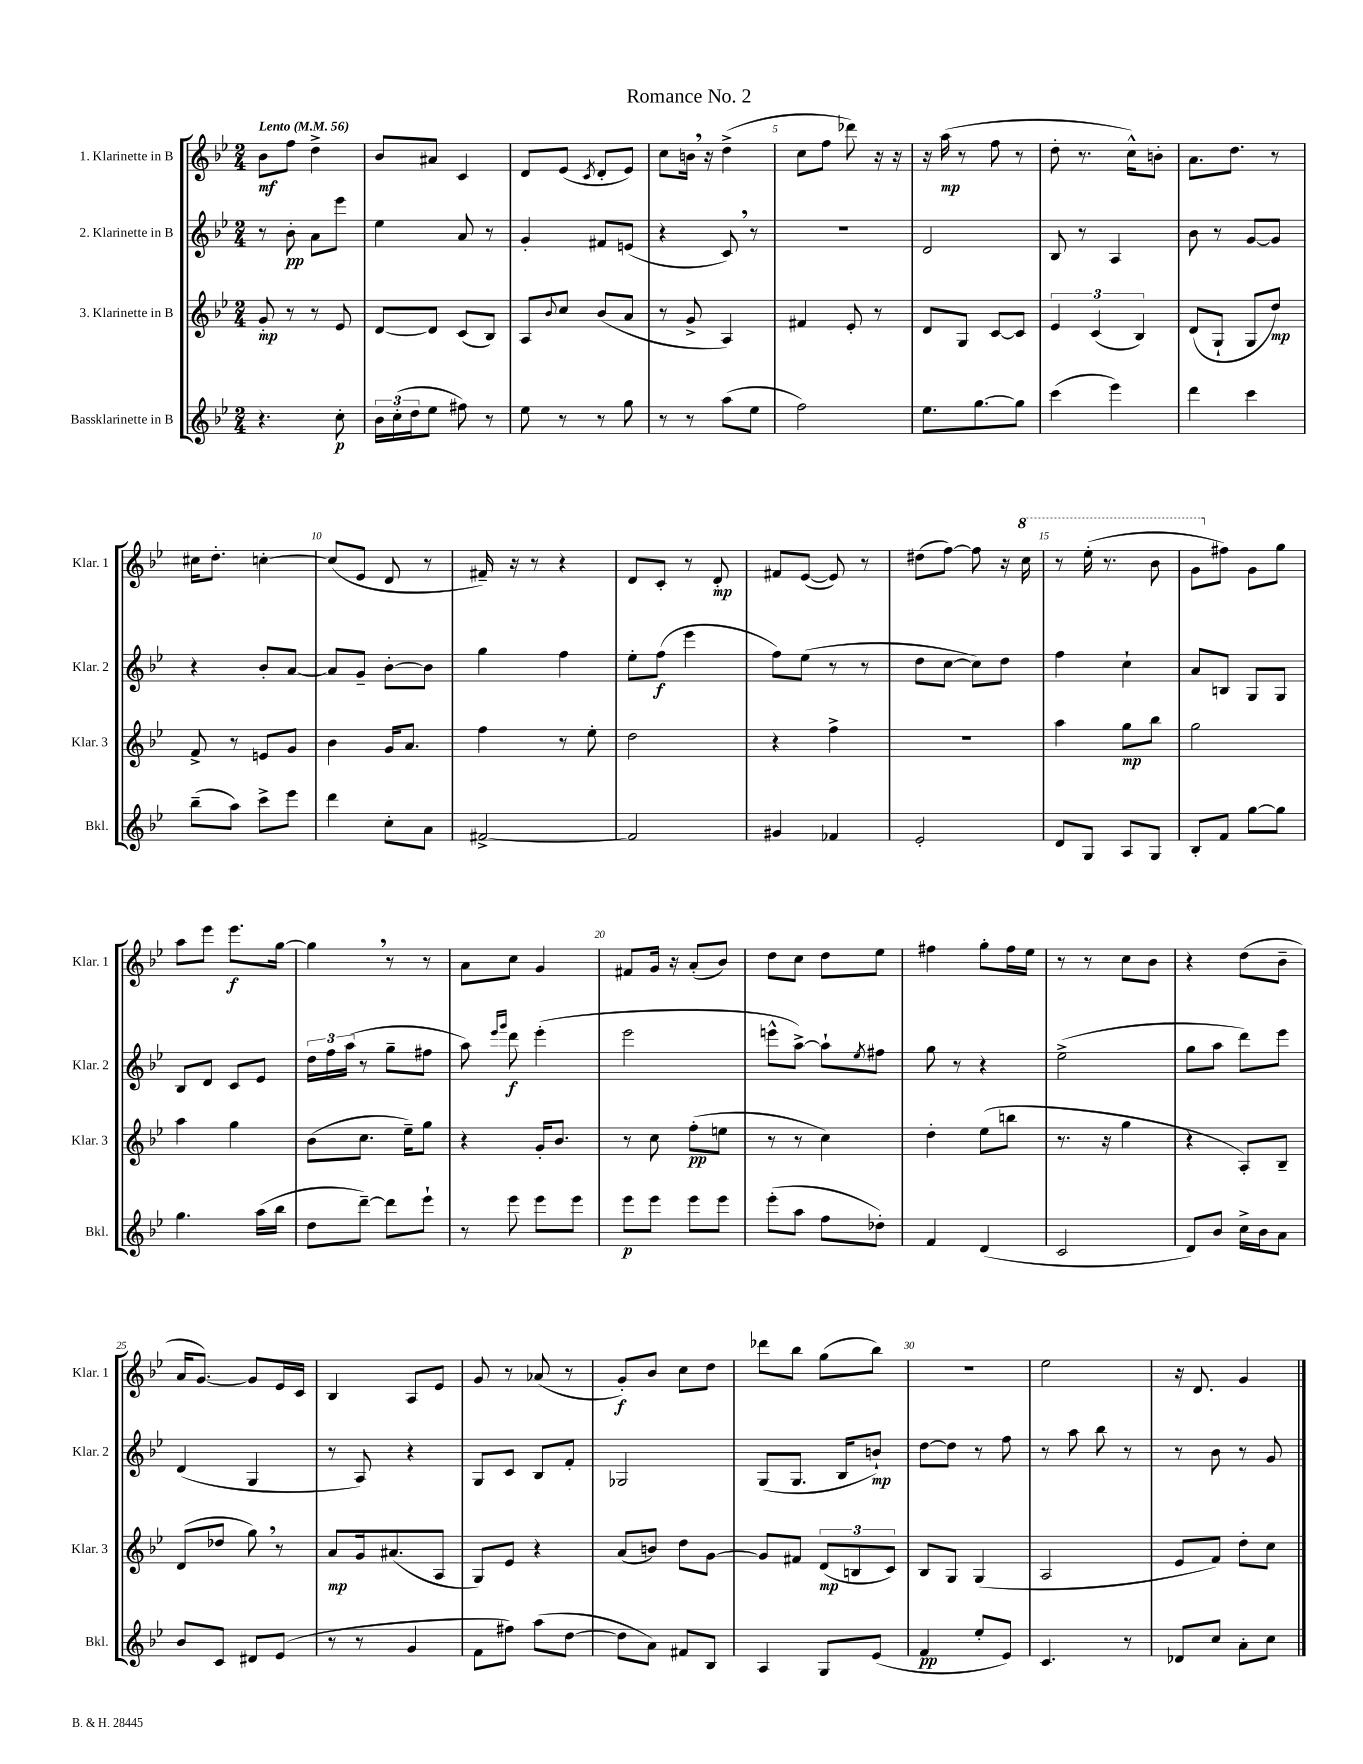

**kern	**kern	**kern	**kern
*staff4	*staff3	*staff2	*staff1
*clefG2	*clefG2	*clefG2	*clefG2
*k[b-e-]	*k[b-e-]	*k[b-e-]	*k[b-e-]
*M2/4	*M2/4	*M2/4	*M2/4
*MM56	*MM56	*MM56	*MM56
4.r	8g'/	8r	8b-\L
.	8r	8b-'\	8ff\J
.	8r	8a\L	4dd^\
8cc'\	8e-/	8eee-\J	.
=	=	=	=
24b-\LL	[8d/L	4ee-\	8b-/L
(24cc'\	.	.	.
24dd\J	.	.	.
8ee-\J	8d/]J	.	8a#/J
8ff#\)	(8c/L	8a/	4c/
8r	8B-/J)	8r	.
=	=	=	=
8ee-\	8A/L	4g'/	8d/L
.	8qqb-/	.	.
8r	8cc/J	.	(8e-/J
.	.	.	8qc/
8r	(8b-/L	8f#/L	8d'/L
8gg\	8a/J	(8e/J	8e-/J)
=	=	=	=
8r	8r	4r	8cc\L
8r	8g^/	.	16b\Jk
.	.	.	16r
(8aa\L	4A/)	8c/)	(4dd^\
8ee-\J	.	8r	.
=	=	=	=
2ff\)	4f#/	2r	8cc\L
.	.	.	8ff\J
.	8e-'/	.	8ddd-\)
.	8r	.	16r
.	.	.	16r
=	=	=	=
8.ee-\L	8d/L	2d/	16r
.	.	.	(16aa\
.	8G/J	.	8r
[8.gg\	.	.	.
.	[8c/L	.	8ff\
8gg\]J	8c/]J	.	8r
=	=	=	=
(4ccc\	6e-/	8B-/	8dd'\
.	.	8r	8.r
.	(6c/	.	.
4eee-\)	.	4A/	.
.	.	.	16cc^^\LK)
.	6B-/)	.	.
.	.	.	8b'\J
=	=	=	=
4ddd\	(8d/L	8b-\	8.a\L
.	8G`/J	8r	.
.	.	.	8.dd\J
4ccc\	8G/L	[8g/L	.
.	8dd/J)	8g/]J	8r
=	=	=	=
(8bb-~\L	8f^/	4r	16cc#\LK
.	.	.	8.dd'\J
8aa\J)	8r	.	.
8ccc^\L	8e/L	8b-'/L	[4cc'\
8eee-\J	8g/J	[8a/J	.
=	=	=	=
4ddd\	4b-\	8a/]L	(8cc/]L
.	.	8g~/J	8e-/J
8cc'\L	16g/LK	[8b-'\L	8d/
.	8.a/J	.	.
8a\J	.	8b-\]J	8r
=	=	=	=
[2f#^/	4ff\	4gg\	16f#~/)
.	.	.	16r
.	.	.	8r
.	8r	4ff\	4r
.	8ee-'\	.	.
=	=	=	=
2f#/]	2dd\	8ee-'\L	8d/L
.	.	(8ff\J	8c'/J
.	.	4eee-\	8r
.	.	.	8d'/
=	=	=	=
4g#/	4r	8ff\L)	8f#/L
.	.	(8ee-\J	([8e-/J
4f-/	4ff^\	8r	8e-/])
.	.	8r	8r
=	=	=	=
2e-'/	2r	8dd\L	(8dd#\L
.	.	[8cc\J	[8ff\J)
.	.	8cc\]L)	8ff\]
.	.	8dd\J	16r
.	.	.	16ccc\
=	=	=	=
8d/L	4aa\	4ff\	8r
8G/J	.	.	(16eee-'\
.	.	.	8.r
8A/L	8gg\L	4cc`\	.
8G/J	8bb-\J	.	8bb-\
=	=	=	=
8B-'/L	2gg\	8a/L	8gg\L
8f/J	.	8B/J	8ff#\J)
[8gg\L	.	8G/L	8g\L
8gg\]J	.	8G/J	8gg\J
=	=	=	=
4.gg\	4aa\	8B-/L	8aa\L
.	.	8d/J	8eee-\J
.	4gg\	8c/L	8.eee-\L
(16aa\LL	.	8e-/J	.
16bb-\JJ	.	.	[16gg\Jk
=	=	=	=
8dd\L	(8b-\L	24dd\LL	4gg\]
.	.	24ff\	.
.	.	(24aa\JJ	.
[8ddd~\J)	8.cc\J	8r	.
8ddd\]L	.	8gg~\L	8r
.	16ee-~\LK)	.	.
8eee-`\J	8gg\J	8ff#\J	8r
=	=	=	=
8r	4r	8aa\)	8a\L
.	.	16qqeee-/LL	.
.	.	16qqggg/JJ	.
8eee-\	.	8ddd\	8cc\J
8eee-\L	16g'/LK	(4eee-'\	4g/
.	8.b-/J	.	.
8eee-\J	.	.	.
=	=	=	=
8eee-\L	8r	2eee-\	8f#/L
8eee-\J	8cc\	.	16g/Jk
.	.	.	16r
8eee-\L	(8ff'\L	.	(8a'/L
8eee-\J	8ee\J	.	8b-/J)
=	=	=	=
(8eee-'\L	8r	8eee^^\L	8dd\L
8aa\J	8r	[8aa^\J)	8cc\J
8ff\L	4cc\)	8aa`\]L	8dd\L
.	.	8qee-/	.
8dd-'\J)	.	8ff#\J	8ee-\J
=	=	=	=
4f/	4dd'\	8gg\	4ff#\
.	.	8r	.
(4d/	(8ee-\L	4r	8gg'\L
.	8bb\J	.	16ff#\L
.	.	.	16ee-\JJ
=	=	=	=
2c/	8.r	(2ee-^\	8r
.	.	.	8r
.	16r	.	.
.	4gg\	.	8cc\L
.	.	.	8b-\J
=	=	=	=
8d/L)	4r	8gg\L	4r
8b-/J	.	8aa\J	.
16cc^\LL	8A'/L)	8ddd\L)	(8dd\L
16b-\J	.	.	.
8a\J	8B-~/J	8eee-\J	8b-~\J
=	=	=	=
8b-/L	(8d/L	(4d/	16a/LK
.	.	.	[8.g/J)
8c/J	8dd-/J	.	.
8d#/L	8gg\)	4G/	8g/]L
(8e-/J	8r	.	16e-/L
.	.	.	16c/JJ
=	=	=	=
8r	8a/L	8r	4B-/
8r	16g/k	8A/)	.
.	(8.a#/	.	.
4g/	.	4r	8A/L
.	8A/J	.	8e-/J
=	=	=	=
8f\L	8G/L)	8G/L	8g/
8ff#\J)	8e-/J	8c/J	8r
(8aa\L	4r	8B-/L	(8a-/
[8dd\J	.	8f'/J	8r
=	=	=	=
8dd\]L	(8a/L	2G-/	8g'/L)
8a\J)	8b/J)	.	8b-/J
8f#/L	8dd\L	.	8cc\L
8B-/J	[8g\J	.	8dd\J
=	=	=	=
4A/	8g/]L	(8G/L	8ddd-\L
.	8f#/J	8.G/J	8bb-\J
8G/L	(12d/L	.	(8gg\L
.	.	16B-/LK	.
.	12B/	.	.
(8e-/J	.	8b`/J)	8bb-\J)
.	12c/J)	.	.
=	=	=	=
4f/	8B-/L	[8dd\L	2r
.	8G/J	8dd\]J	.
8ee-'/L	(4G/	8r	.
8e-/J)	.	8ff\	.
=	=	=	=
4.c/	2A/	8r	2ee-\
.	.	8aa\	.
.	.	8bb-\	.
8r	.	8r	.
=	=	=	=
8d-/L	8e-/L	8r	16r
.	.	.	8.d/
8cc/J	8f/J)	8b-\	.
8a'\L	8dd'\L	8r	4g/
8cc\J	8cc\J	8g/	.
==	==	==	==
*-	*-	*-	*-
